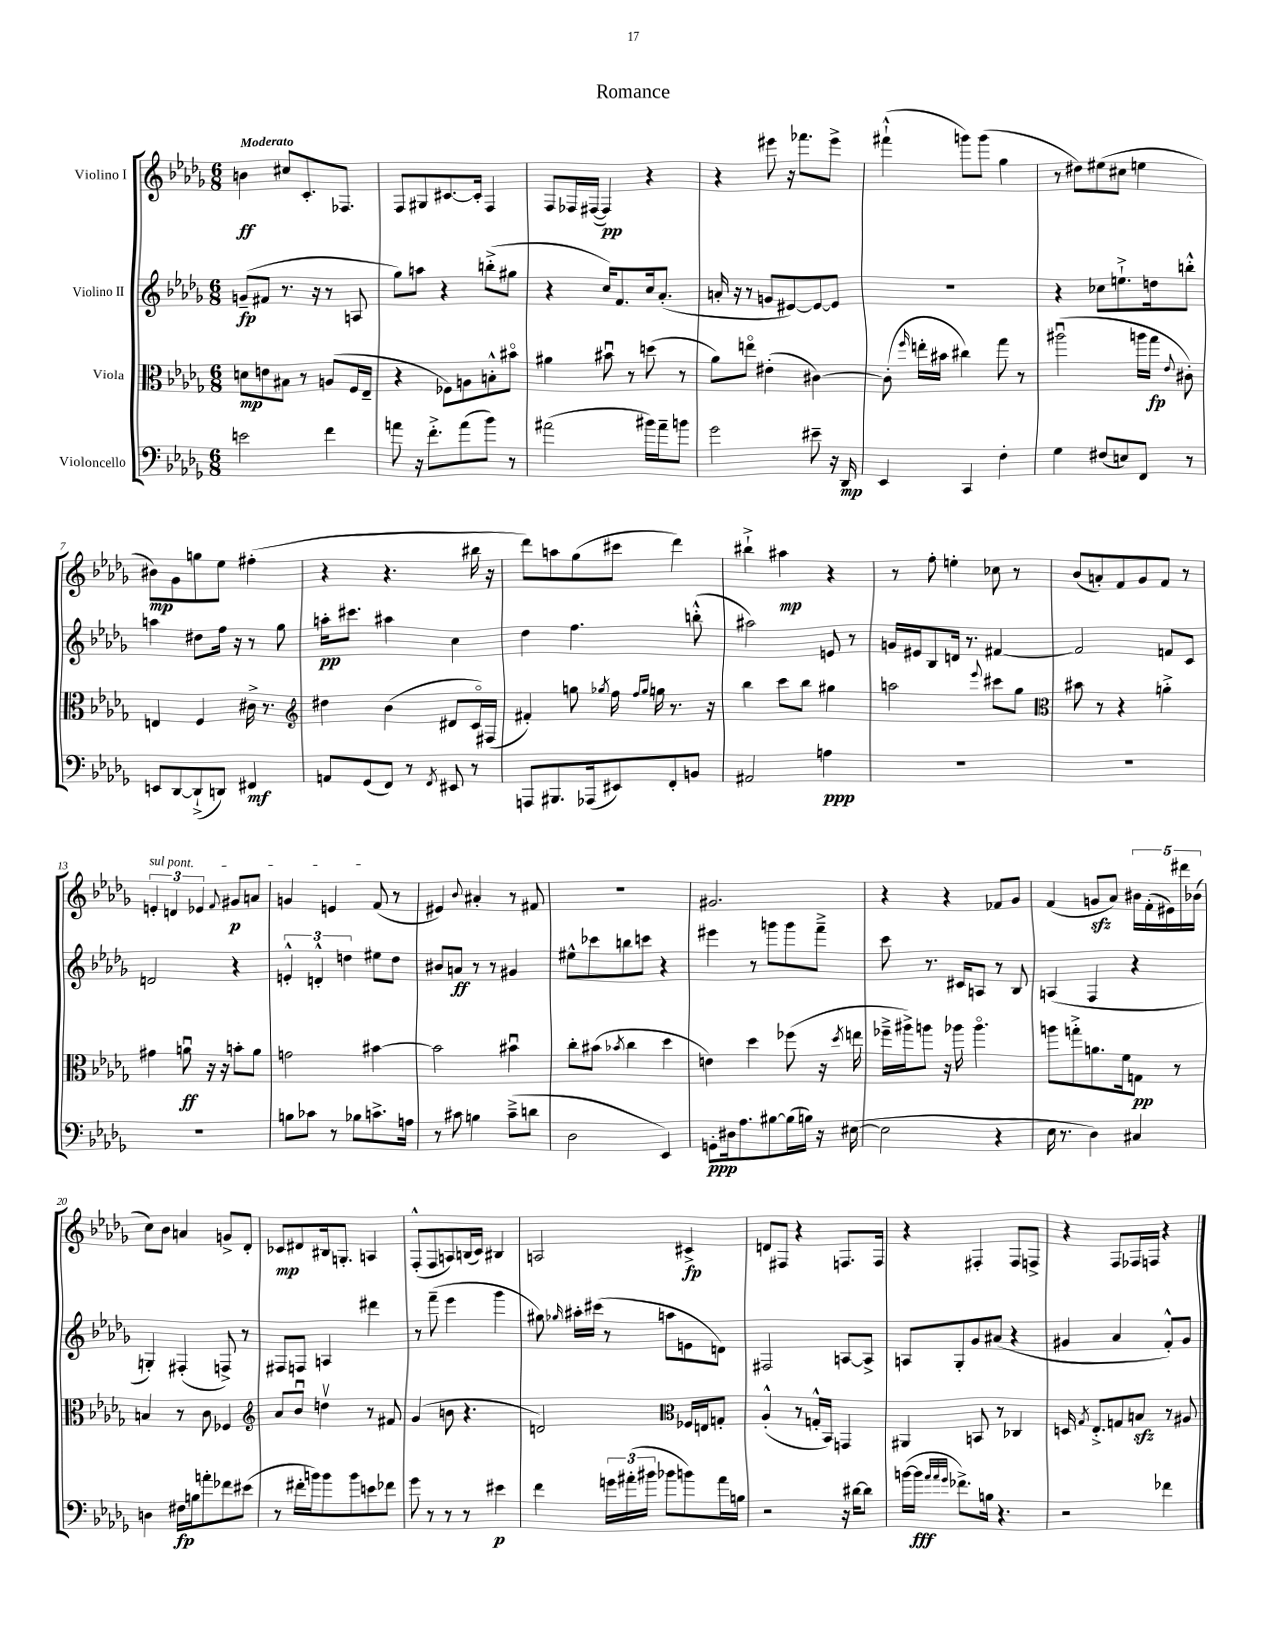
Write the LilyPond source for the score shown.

\header { title = "Romance" }
<<
\new StaffGroup <<
\new Staff = "s0" \with { instrumentName = "Violino I" } {
    \clef treble \key des \major \numericTimeSignature \time 6/8 \tempo "Moderato"
    \autoBeamOff b'4\ff cis''8[ c'8.-. fes8.] |
    f8[ gis8 cis'8.~ cis'16]-. f4 |
    f8[ fes16 fis16]~( fis4\pp) r4 |
    r4 eis'''8 r16 fes'''8.[ eis'''8]-> |
    fis'''4-!-^( g'''8[) g'''8]( ges''4 |
    r8 dis''8[) eis''8( cis''8] e''4 |
    bis'8[\mp) ges'8 g''8 ees''8] fis''4-.( |
    r4 r4. bis''16 r16 |
    des'''8[) a''8 ges''8( cis'''8] des'''4) |
    bis''4-!-> ais''4\mp r4 |
    r8 f''8-. e''4-. ces''8 r8 |
    bes'8[( a'8-.) f'8 ges'8 f'8] r8 |
    \tuplet 3/2 { \once \override TextSpanner.bound-details.left.text = \markup { \italic "sul pont." } e'4-.\startTextSpan d'4 ees'4 } \appoggiatura { f'8 } gis'8[\p a'8] |
    g'4 e'4 f'8\stopTextSpan( r8 |
    eis'4) \appoggiatura { bes'8 } ais'4-. r8 fis'8 |
    R2. |
    gis'2. |
    r4 r4 fes'8[ ges'8] |
    f'4( g'8[\sfz aes'8]) \tuplet 5/4 { bis'16[ f'16-.( eis'16) dis'''16 bes'16]( } |
    c''8[) bes'8] a'4 g'8[-> des'8]-. |
    ces'8[\mp dis'8 bis16 g8.]-. a4 |
    f8[-.-^( f8 a8) b16( c'16]) bis4 |
    a2 cis'4->\fp |
    d'8[ fis8] r4 f8.[ f16] |
    r4 fis4-. fis8[ f8]-> |
    r4 f8[ fes16 f16] r4 \bar "|." |
}
\new Staff = "s1" \with { instrumentName = "Violino II" } {
    \clef treble \key des \major \numericTimeSignature \time 6/8
    \autoBeamOff g'8[--\fp( fis'8] r8. r16 r8 a8 |
    ges''8[) a''8] r4 b''8[-.->( gis''8] |
    r4 c''16[) f'8. c''16 aes'8.]-.( |
    a'16-. r16 r8 g'8[ eis'8~) eis'8~ eis'8] |
    R2. |
    r4 ces''8[ e''8.-!-> d''16 b''8]-.-^ |
    a''4 dis''8[ f''16] r16 r8 ges''8 |
    a''16[-.\pp cis'''8.] ais''4 c''4 |
    des''4 f''4. b''8-.-^( |
    ais''2) e'8 r8 |
    g'16[ eis'16 bes8 d'16] r8. fis'4~ |
    fis'2 f'8[ c'8] |
    d'2 r4 |
    \tuplet 3/2 { e'4-.-^ d'4-.-^ d''4 } eis''8[ d''8] |
    bis'8[ a'8]\ff r8 r8 gis'4 |
    eis''8[-^ ces'''8 b''8 c'''8] r4 |
    eis'''4 r8 g'''8[ g'''8 f'''8]---> |
    c'''8 r8. cis'16[ a8] r8 bes8 |
    a4( f4 r4 |
    g4-.) fis4-.( f8->) r8 |
    fis8[ f8] a4 dis'''4 |
    r8 f'''8--( ees'''4 ges'''4 |
    gis''8) \grace { ges''16 } ais''16[-. cis'''16]( r8 a''8[ e'8 d'8]) |
    fis2 a8[~ a8]-> |
    a8[ ges8-. ges'8 ais'8]( r4 |
    gis'4 aes'4 f'8[-.-^) gis'8] \bar "|." |
}
\new Staff = "s2" \with { instrumentName = "Viola" } {
    \clef alto \key des \major \numericTimeSignature \time 6/8
    \autoBeamOff d'8[\mp e'8 bis8] r8 a8[( f16 ees16]-- |
    r4 fes8[) a8 b8-.-^ bis'8]\flageolet |
    ais'4 bis'8\downbow r8 d''8( r8 |
    aes'8[) e''8]\flageolet eis'4-.( cis'4~) |
    cis'8-.( \grace { f''16 } e''16[-. bis'16] cis''4) ges''8 r8 |
    ais''2\downbow( a''16[ ges''16]\fp \appoggiatura { ees'8 } cis'8-.) |
    e4 f4 cis'16-> r8. |
    \clef treble dis''4 bes'4( dis'8[ c'16\flageolet) fis16]( |
    fis'4-.) g''8 \acciaccatura { ges''8 } f''16 \grace { f''16[ ges''16] } g''16 r8. r16 |
    bes''4 c'''8[ bes''8] gis''4 |
    a''2 \appoggiatura { ees'''8 } cis'''8[ ges''8] |
    \clef alto bis'8 r8 r4 a'4-.-> |
    gis'4 a'8\downbow\ff r16 r16 b'8[-. a'8] |
    g'2 bis'4~ |
    bis'2 bis'4\downbow |
    c''8[-. bis'8]( \acciaccatura { bes'8 } c''4 des''4 |
    e'4) des''4 fes''8( r16 \acciaccatura { des''8 } e''16 |
    fes''16[---> ais''16->) a''8] r16 aes''16 aes''4.\flageolet |
    a''8[ g''8-.-> a'8. f'16 g8]\pp r8 |
    b4 r8 c'8 fes4 |
    \clef treble aes'8[ bes'8]\downbow d''4\upbow r8 fis'8 |
    ges'4( b'8 r4. |
    d'2) \clef alto fes16[ e16 g8]-. |
    aes4-.-^( r8 g16[-.-^ bes,16]) g,4 |
    ais,4 b,8 r8 ces4 |
    d16 \acciaccatura { ges8 } ees8.[-.-> g8 b8]\sfz r8 ais8 \bar "|." |
}
\new Staff = "s3" \with { instrumentName = "Violoncello" } {
    \clef bass \key des \major \numericTimeSignature \time 6/8
    \autoBeamOff e'2 f'4 |
    a'8 r16 f'8.[-.-> a'8( bes'8]) r8 |
    ais'2( bis'16[) ais'16-- b'8] |
    ges'2 eis'8-- r16 des,16\mp |
    ees,4 c,4 f4-. |
    ges4 fis8[( e8) f,8] r8 |
    e,8[ des,8~ des,8-!->( d,8]) fis,4\mf |
    a,8[ ges,8( f,8]) r8 \acciaccatura { f,8 } eis,8 r8 |
    a,,8[ bis,,8. aes,,16( eis,8) f,8-. b,8] |
    ais,2 a4\ppp |
    R2. |
    R2. |
    R2. |
    b8[ ces'8] r8 bes8[ c'8.-> a16] |
    r8 cis'8 b4 cis'8[--->( d'8] |
    des2 ees,4) |
    g,8[-.\ppp dis16 aes8. bis8~ bis16( b16]) r16 eis16~( |
    eis2 r4 |
    ees16 r8. des4) cis4 |
    d4 fis16[\fp b16 a'8-. fes'8 eis'8]( |
    r8 fis'16[-. b'16) b'8 b'8 e'8 fes'8] |
    ges'8 r8 r8 r8 eis'4\p |
    f'4 \tuplet 3/2 { g'16[ ais'16-.( bis'16] } bes'8[ b'8) ais'16 b16] |
    r2 r16 dis'16[~ dis'8] |
    b'16[~( b'16]\fff \grace { aes'32[ aes'32 ges'32] } fes'8.[->) b16] r4. |
    r2 fes'4 \bar "|." |
}
>>
>>
